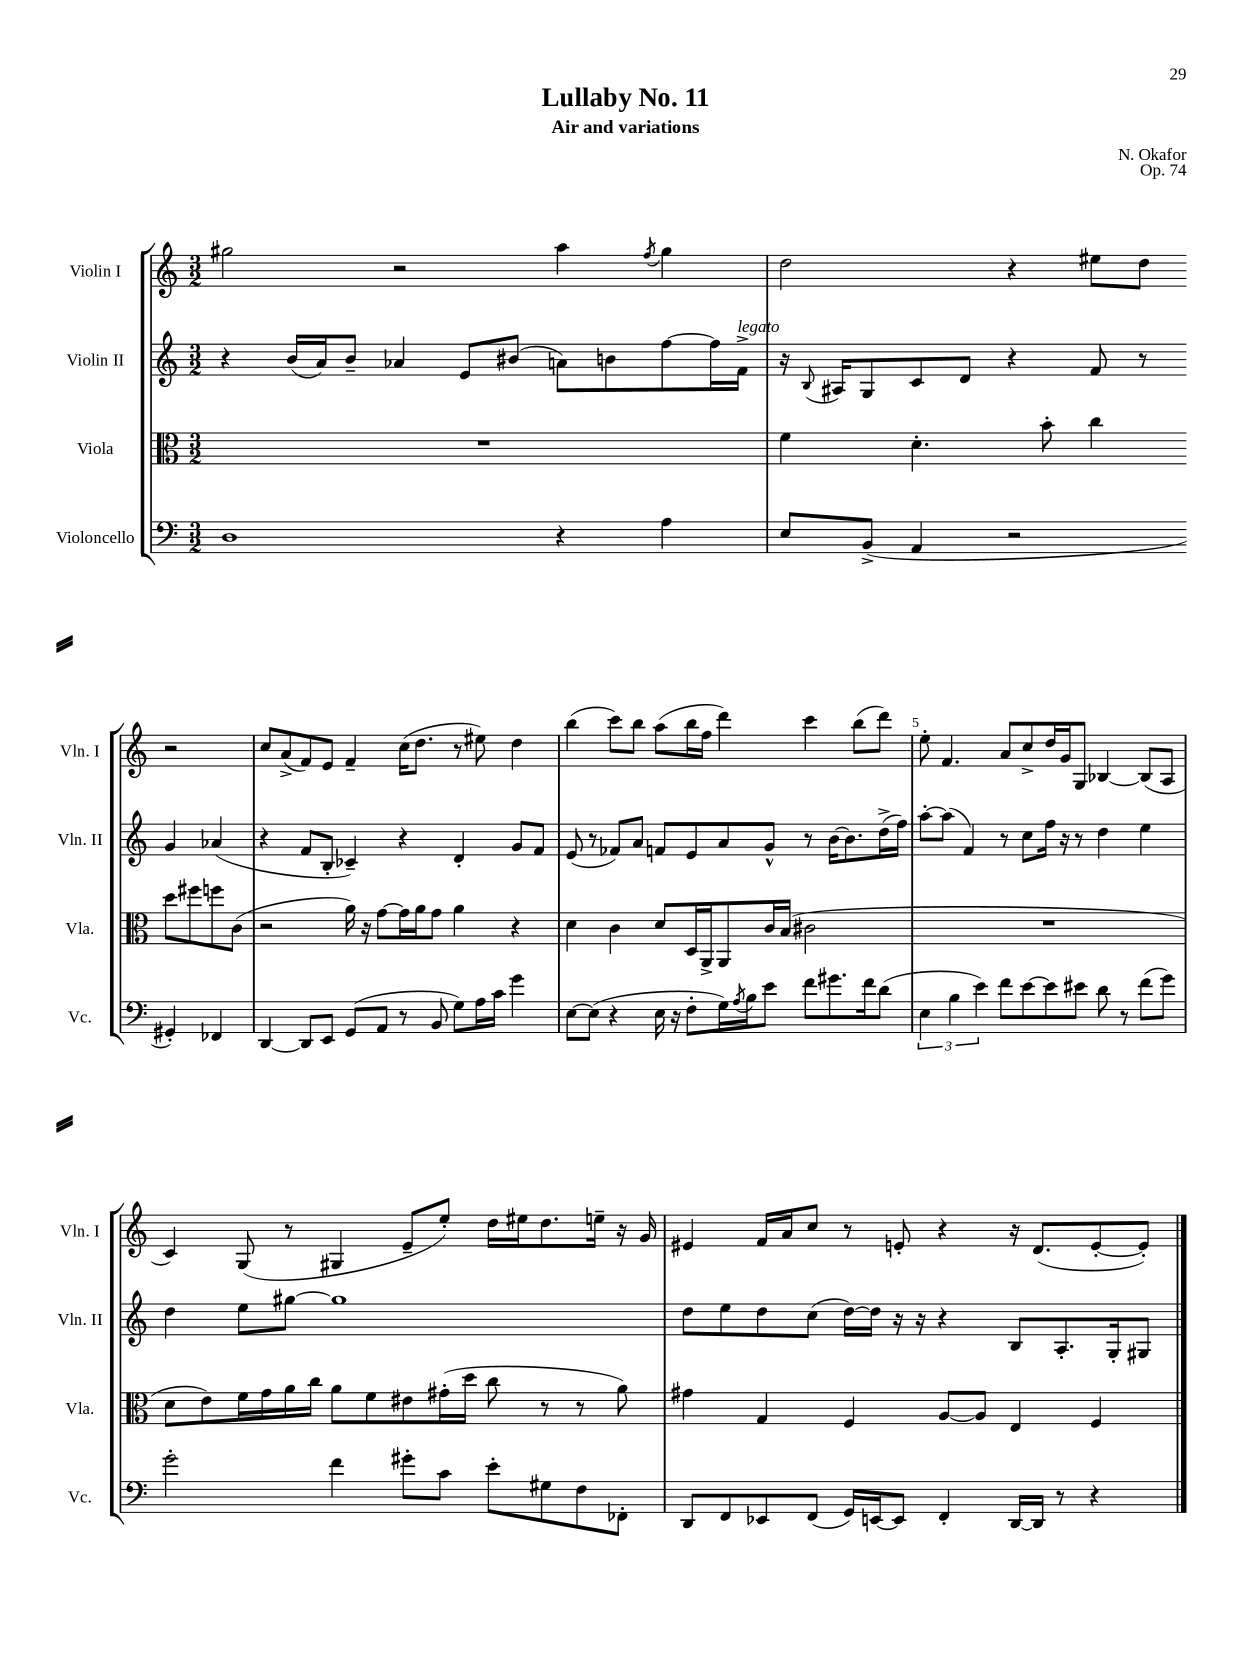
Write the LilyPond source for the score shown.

\header { title = "Lullaby No. 11" composer = "N. Okafor" subtitle = "Air and variations" opus = "Op. 74" }
<<
\new StaffGroup <<
\new Staff = "s0" \with { instrumentName = "Violin I" shortInstrumentName = "Vln. I" } {
    \clef treble \key c \major \numericTimeSignature \time 3/2
    gis''2 r2 a''4 \acciaccatura { f''8 } gis''4 |
    d''2 r4 eis''8 d''8 r2 |
    c''8 a'8->( f'8) e'8 f'4-- c''16( d''8. r8 eis''8) d''4 |
    b''4( c'''8) b''8 a''8( b''16 f''16 d'''4) c'''4 b''8( d'''8) |
    e''8-. f'4. a'8 c''8-> d''16 g'16 g8 bes4~ bes8( a8 |
    c'4) g8( r8 gis4 e'8-- e''8-.) d''16 eis''16 d''8. e''16-- r16 g'16 |
    eis'4 f'16 a'16 c''8 r8 e'8-. r4 r16 d'8.( e'8~-. e'8-.) \bar "|." |
}
\new Staff = "s1" \with { instrumentName = "Violin II" shortInstrumentName = "Vln. II" } {
    \clef treble \key c \major \numericTimeSignature \time 3/2
    r4 b'16( a'16) b'8-- aes'4 e'8 bis'8( a'8) b'8 f''8~ f''16 f'16->^\markup { \italic "legato" } |
    r16 \appoggiatura { b8 } ais16 g8 c'8 d'8 r4 f'8 r8 g'4 aes'4( |
    r4 f'8 b8-. ces'4--) r4 d'4-. g'8 f'8 |
    e'8( r8 fes'8) a'8 f'8 e'8 a'8 g'8-^ r8 b'16~ b'8. d''16->( f''16) |
    a''8~-. a''8( f'4) r8 c''8 f''16 r16 r8 d''4 e''4 |
    d''4 e''8 gis''8~ gis''1 |
    d''8 e''8 d''8 c''8( d''16~) d''16 r16 r16 r4 b8 a8.-. g16-. gis8 \bar "|." |
}
\new Staff = "s2" \with { instrumentName = "Viola" shortInstrumentName = "Vla." } {
    \clef alto \key c \major \numericTimeSignature \time 3/2
    R1. |
    f'4 d'4.-. b'8-. c''4 d''8 fis''8 f''8 c'8( |
    r2 a'16) r16 g'8~ g'16 a'16 g'8 a'4 r4 |
    d'4 c'4 d'8 d16 a,16-> a,8 c'16 b16( cis'2 |
    R1. |
    d'8 e'8) f'16 g'16 a'16 c''16 a'8 f'8 eis'8 gis'16-.( d''16 c''8 r8 r8 a'8) |
    gis'4 g4 f4 a8~ a8 e4 f4 \bar "|." |
}
\new Staff = "s3" \with { instrumentName = "Violoncello" shortInstrumentName = "Vc." } {
    \clef bass \key c \major \numericTimeSignature \time 3/2
    d1 r4 a4 |
    e8 b,8->( a,4 r2 gis,4-.) fes,4 |
    d,4~ d,8 e,8 g,8( a,8 r8 b,8 g8) a16 c'16 g'4 |
    e8~ e8( r4 e16 r16 f8-. g16) \acciaccatura { a8 } b16 e'8 f'8 gis'8. f'16 d'8( |
    \tuplet 3/2 { e4 b4 e'4) } f'8 e'8~ e'8 eis'8 d'8 r8 f'8( g'8) |
    g'2-. f'4 gis'8-. c'8 e'8-. gis8 f8 fes,8-. |
    d,8 f,8 ees,8 f,8( g,16) e,16~ e,8 f,4-. d,16~ d,16 r8 r4 \bar "|." |
}
>>
>>
\layout { \context { \Score \override BarNumber.break-visibility = ##(#f #t #t) barNumberVisibility = #(every-nth-bar-number-visible 5) } }
